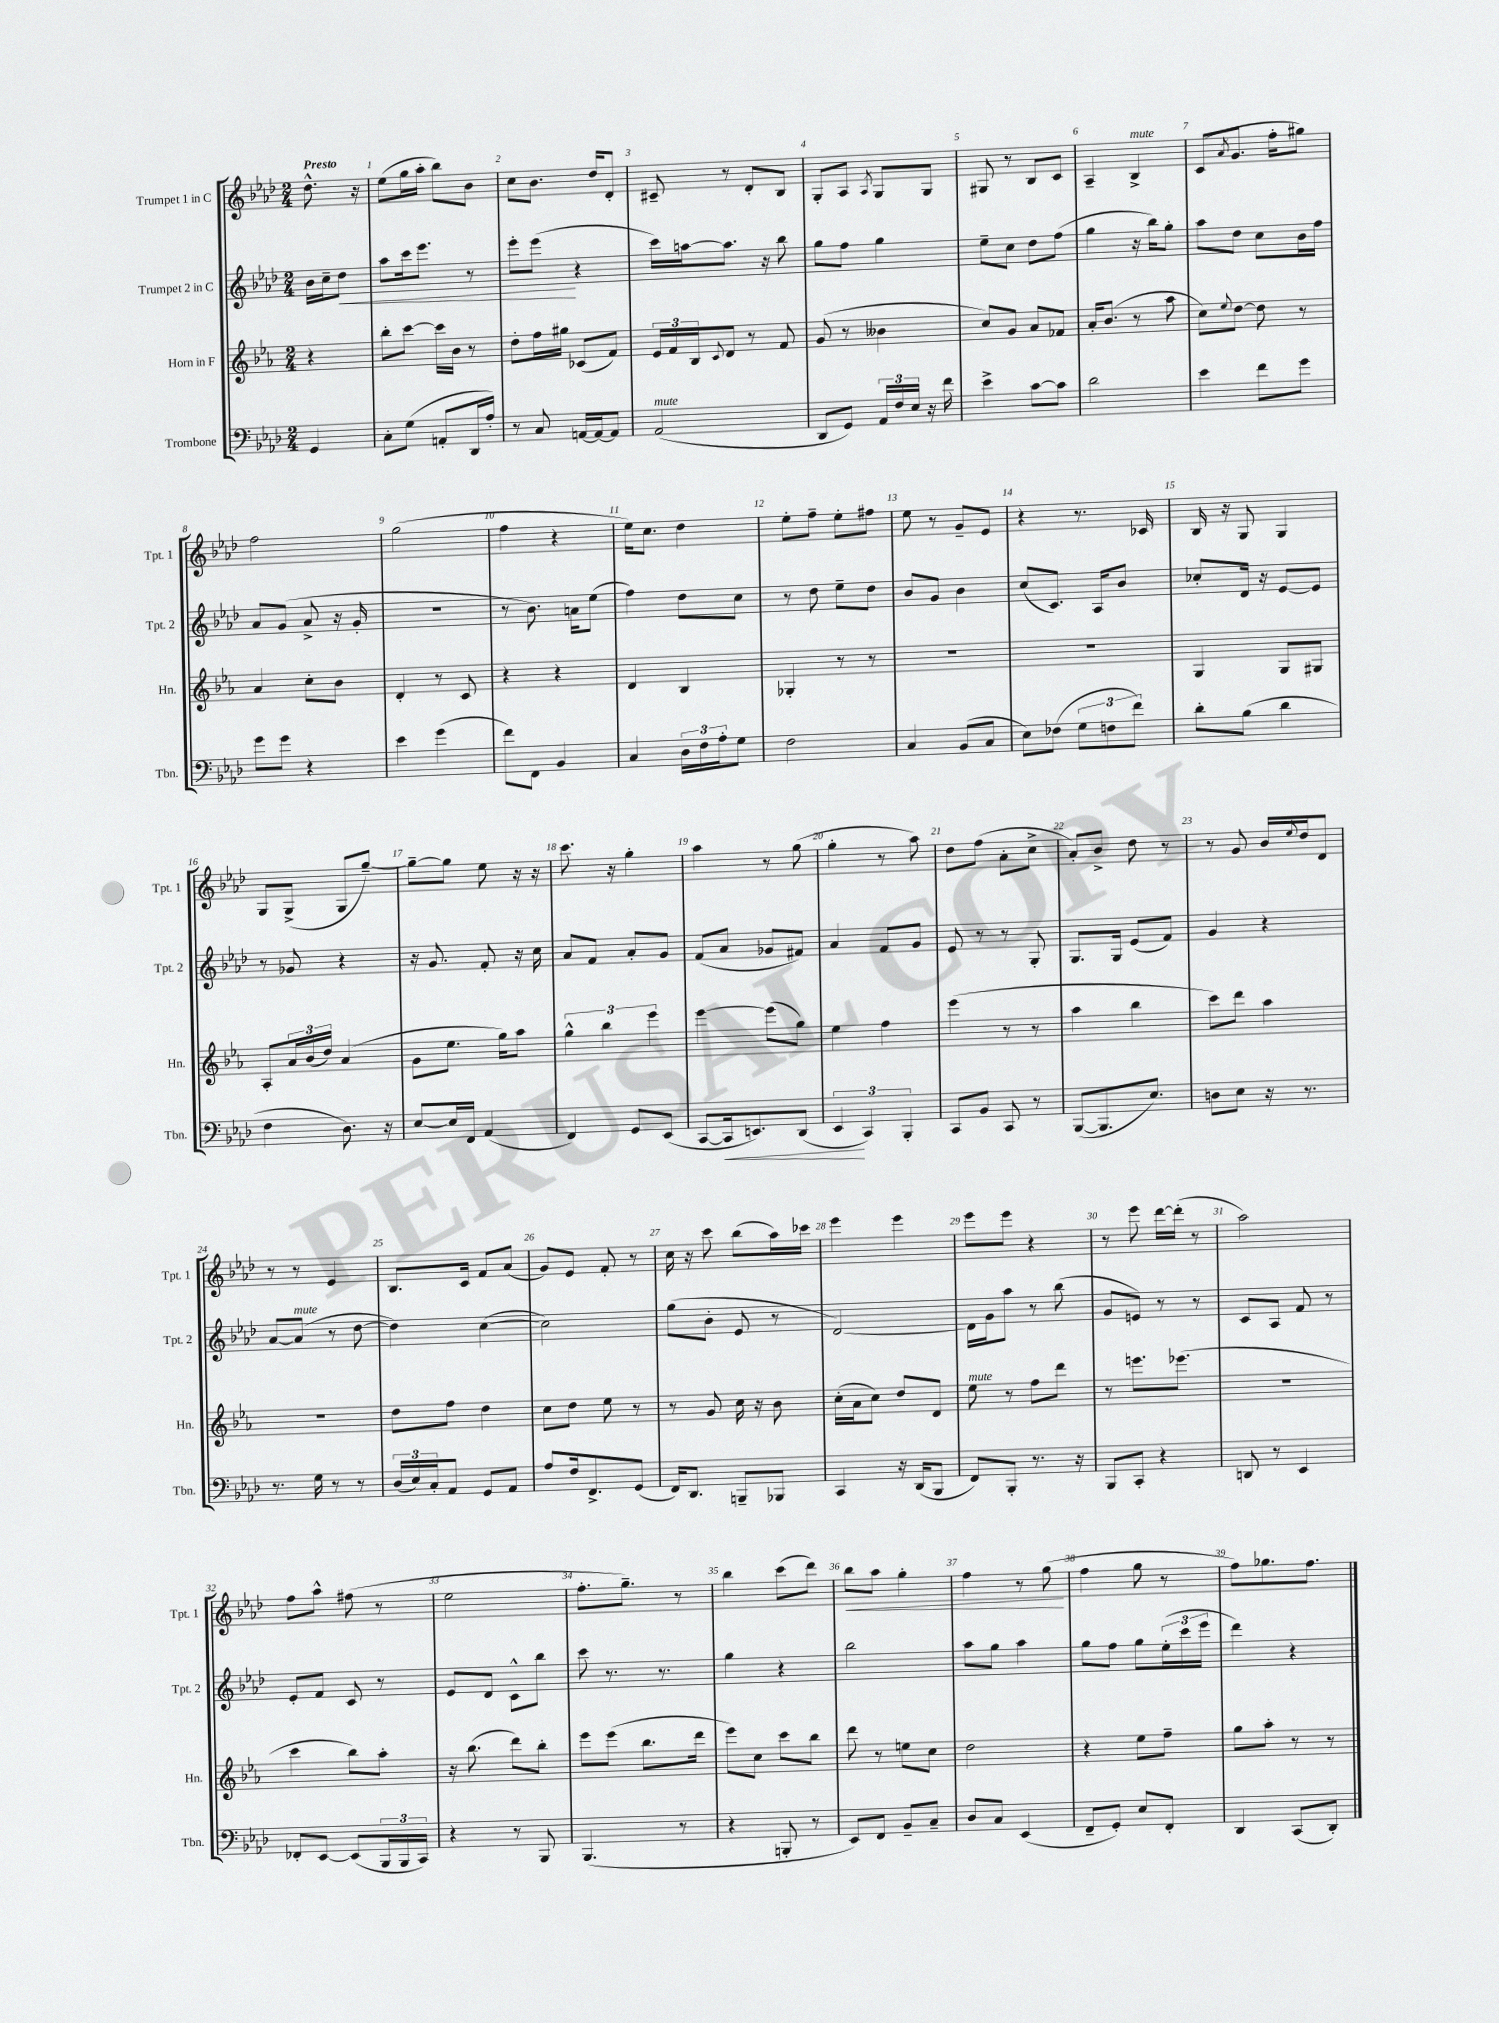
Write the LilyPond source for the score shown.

<<
\new StaffGroup <<
\new Staff = "s0" \with { instrumentName = "Trumpet 1 in C" shortInstrumentName = "Tpt. 1" } {
    \clef treble \key aes \major \numericTimeSignature \time 2/4 \partial 4 \tempo "Presto"
    des''8.-^ r16 |
    ees''8( g''16 aes''16-. bes''8) bes'8 |
    c''8 bes'8. des''16 des'8-. |
    cis'8-- r8 des'8-. bes8 |
    g8-. aes8 \acciaccatura { aes8 } g8 g8 |
    gis8 r8 bes8 c'8 |
    aes4-- bes4->^\markup { \italic "mute" } |
    c'8( \acciaccatura { aes'8 } g'8. f''16-. gis''8) |
    f''2 |
    g''2( |
    f''4 r4 |
    ees''16) c''8. des''4 |
    ees''8-. f''8-- ees''8-. fis''8 |
    ees''8 r8 g'8-- ees'8 |
    r4 r8. ces'16 |
    bes16 r16 g8 g4 |
    g8 g8->( g8 g''8~--) |
    g''8~-- g''8 ees''8 r16 r16 |
    c'''8. r16 g''4-. |
    aes''4 r8 g''8( |
    g''4-. r8 aes''8) |
    des''8 f''8( aes'8-. c''8-> |
    aes'8-.) bes'8-> des''8 r8 |
    r8 g'8 bes'16 \appoggiatura { ees''8 } des''16 des'8 |
    r8 r8 ees'4 |
    bes8. c'16 f'8 aes'8( |
    g'8) ees'8 f'8-. r8 |
    c''16 r16 c'''8 bes''8( aes''16) ces'''16 |
    ees'''4 ees'''4 |
    ees'''8 ees'''8 r4 |
    r8 ees'''8 des'''16~ des'''16-.( r8 |
    aes''2) |
    f''8 aes''8-^ fis''8( r8 |
    ees''2 |
    f''8.-. g''8.--) r8 |
    bes''4 c'''8( des'''8) |
    bes''8\< aes''8 g''4-. |
    f''4 r8 g''8\!( |
    f''4 g''8 r8 |
    f''8) ges''8. f''8. \bar "|." |
}
\new Staff = "s1" \with { instrumentName = "Trumpet 2 in C" shortInstrumentName = "Tpt. 2" } {
    \clef treble \key aes \major \numericTimeSignature \time 2/4 \partial 4
    bes'16 c''16-- des''8\< |
    aes''8 c'''16 ees'''8. r8 |
    ees'''8-. ees'''8\!( r4 |
    c'''16) a''16~ a''8. r16 bes''8 |
    g''8 f''8 g''4 |
    ees''8-- c''8 des''8 f''8( |
    g''4 r16 bes''16) g''8-. |
    aes''8 des''8 c''8 bes'16 f''16 |
    aes'8 g'8( aes'8-> r16 g'16-. |
    R2 |
    r8 bes'8.) a'16 ees''8( |
    f''4) des''8 c''8 |
    r8 des''8 ees''8-- des''8 |
    bes'8 g'8 bes'4 |
    c''8( c'8.) aes16 bes'8 |
    ces''8-. des'16 r16 ees'8~ ees'8 |
    r8 ges'8 r4 |
    r16 g'8. f'8-. r16 c''16 |
    aes'8 f'8 aes'8-. g'8 |
    f'8( aes'8 ges'8 fis'8) |
    aes'4 f'8 g'8 |
    ees'8 r8 r8 g8-. |
    g8. g16 ees'8( f'8) |
    g'4 r4 |
    aes'8~ aes'8^\markup { \italic "mute" }( r8 des''8~ |
    des''4) c''4~( |
    c''2) |
    g''8( bes'8-. ees'8 r8 |
    des'2~) |
    des'16 g'16 aes''8 r8 bes''8( |
    g'8 e'8) r8 r8 |
    c'8 aes8 f'8 r8 |
    ees'8-. f'8 c'8 r8 |
    ees'8 des'8 c'8-^ bes''8 |
    c'''8 r8. r8. |
    g''4 r4 |
    bes''2 |
    aes''8 g''8 aes''4 |
    g''8 f''8 g''8 \tuplet 3/2 { ees''16-.( c'''16 ees'''16 } |
    des'''4) r4 \bar "|." |
}
\new Staff = "s2" \with { instrumentName = "Horn in F" shortInstrumentName = "Hn." } {
    \clef treble \key ees \major \numericTimeSignature \time 2/4 \partial 4
    r4 |
    bes''8-. c'''8~ c'''16 bes'16 r8 |
    d''8-. f''16 gis''16 ces'8( f'8) |
    \tuplet 3/2 { ees'16 f'16 bes16 } \appoggiatura { c'8 } d'8 r8 f'8 |
    g'8( r8 beses'4 |
    c''8) g'8 aes'8 fes'8 |
    aes'16-. bes'8.( r8 aes''8 |
    c''8) \appoggiatura { ees''8 } d''8~ d''8 r8 |
    aes'4 c''8-. bes'8 |
    d'4-. r8 c'8 |
    r4 r4 |
    d'4 bes4 |
    ges4-. r8 r8 |
    R2 |
    R2 |
    g4 g8 gis8 |
    aes8-. \tuplet 3/2 { aes'16 bes'16( d''16) } aes'4( |
    g'8 ees''8. g''16) aes''8 |
    \tuplet 3/2 { g''4-^ bes''4 ees'''4 } |
    ees'''4~ ees'''8( g''8) |
    ees''4 f''4 |
    ees'''4( r8 r8 |
    aes''4 bes''4 |
    c'''8) d'''8 aes''4 |
    R2 |
    d''8 f''8 d''4 |
    c''8 d''8 ees''8 r8 |
    r8 g'8 c''16 r16 bes'8 |
    c''16-.( aes'16 c''8) d''8 d'8 |
    ees''8^\markup { \italic "mute" } r8 f''8 d'''8 |
    r8 e'''8. ees'''8.( |
    r2 |
    c'''4 bes''8) aes''8-. |
    r16 bes''8.( d'''8) bes''8-. |
    ees'''8 ees'''8( bes''8. d'''16 |
    ees'''8) c''8 c'''8 bes''8 |
    d'''8 r8 e''8 c''8 |
    d''2 |
    r4 ees''8 f''8-- |
    g''8 aes''8-. r8 r8 \bar "|." |
}
\new Staff = "s3" \with { instrumentName = "Trombone" shortInstrumentName = "Tbn." } {
    \clef bass \key aes \major \numericTimeSignature \time 2/4 \partial 4
    g,4 |
    c8-. g8( a,8-. des,16 aes16-.) |
    r8 c8 a,16~ a,16~ a,8 |
    aes,2^\markup { \italic "mute" }( |
    des,8 g,8) \tuplet 3/2 { aes,16 f16 ees16 } r16 f'16 |
    ees'4-> c'8~ c'8 |
    des'2 |
    ees'4 f'8 g'8 |
    g'8 g'8 r4 |
    ees'4 g'4( |
    f'8) f,8 bes,4 |
    c4 \tuplet 3/2 { des16 f16 aes16-. } g8 |
    f2 |
    c4 bes,8( c8 |
    ees8) fes8( \tuplet 3/2 { g8 f8 f'8) } |
    des'8-. bes8( des'4 |
    f4 des8.) r16 |
    ees8~ ees16 f,16 aes,4( |
    f,4) g,8 ees,8( |
    c,8~ c,16\< e,8.) des,8( |
    \tuplet 3/2 { ees,4\! c,4) bes,,4-. } |
    c,8 bes,8 c,8 r8 |
    bes,,8~( bes,,8. ees8.) |
    d8 ees8 r16 r8. |
    r8. g16 r8 r8 |
    \tuplet 3/2 { des16( ees16) c16-. } aes,8 g,8 aes,8 |
    aes8 f16 f,8.-> g,8( |
    f,16) des,8. b,,8-- bes,,8 |
    c,4 r16 des,16( bes,,8 |
    f,8) bes,,8-. r8. r16 |
    bes,,8 c,8-. r4 |
    d,8 r8 ees,4 |
    fes,8-. ees,8~ ees,8( \tuplet 3/2 { bes,,16 bes,,16 c,16) } |
    r4 r8 bes,,8 |
    bes,,4.( r8 |
    r4 b,,8-. r8 |
    ees,8) f,8 bes,8-- c8-- |
    des8 c8 ees,4( |
    f,8-- g,8-.) ees8 f,8-. |
    des,4 c,8( des,8-.) \bar "|." |
}
>>
>>
\layout { \context { \Score \override BarNumber.break-visibility = ##(#f #t #t) barNumberVisibility = #all-bar-numbers-visible } }
